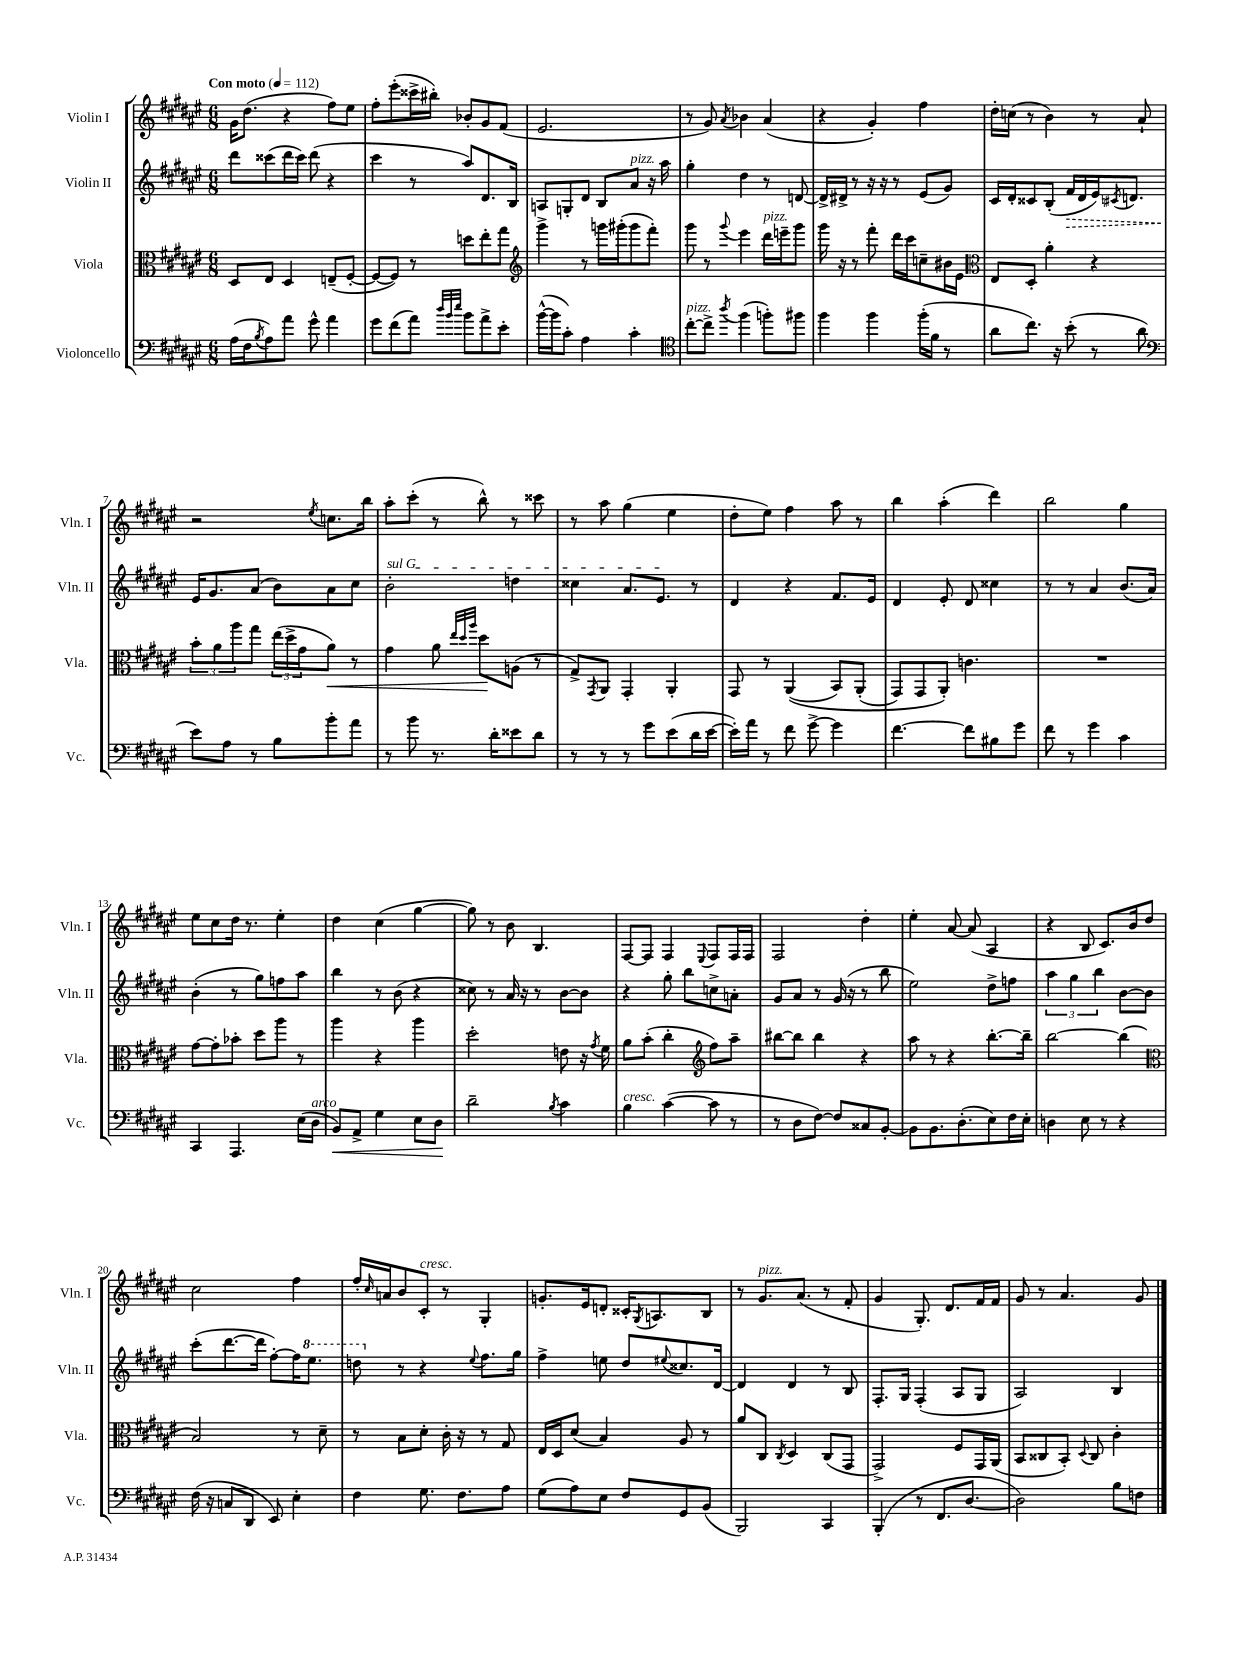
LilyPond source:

<<
\new StaffGroup <<
\new Staff = "s0" \with { instrumentName = "Violin I" shortInstrumentName = "Vln. I" } {
    \clef treble \key fis \major \numericTimeSignature \time 6/8 \tempo "Con moto" 4 = 112
    gis'16 dis''8.( r4 fis''8) eis''8 |
    fis''8-. eis'''8-.( cisis'''16-> bis''16-.) bes'8-. gis'8 fis'8( |
    eis'2. |
    r8 gis'8) \acciaccatura { ais'8 } bes'4 ais'4( |
    r4 gis'4-.) fis''4 |
    dis''16-. c''16( r8 b'4) r8 ais'8-! |
    r2 \acciaccatura { eis''8 } c''8. b''16 |
    ais''8-. cis'''8-.( r8 b''8-^) r8 cisis'''8 |
    r8 ais''8 gis''4( eis''4 |
    dis''8-. eis''8) fis''4 ais''8 r8 |
    b''4 ais''4-.( dis'''4) |
    b''2 gis''4 |
    eis''8 cis''8 dis''16 r8. eis''4-. |
    dis''4 cis''4( gis''4~ |
    gis''8) r8 b'8 b4. |
    fis8~ fis8 fis4 \appoggiatura { eis8 } fis8 fis16 fis16 |
    fis2 dis''4-. |
    eis''4-. ais'8~ ais'8( ais4 |
    r4 b8 cis'8.) b'16 dis''8 |
    cis''2 fis''4 |
    fis''16-. \grace { cis''16 } a'16 b'8 cis'8-.^\markup { \italic "cresc." } r8 gis4-. |
    g'8.-. eis'16 d'8-. cisis'16-. \acciaccatura { gis8 } a8. b8 |
    r8 gis'8.^\markup { \italic "pizz." } ais'8.( r8 fis'8-. |
    gis'4 gis8.-.) dis'8. fis'16 fis'16 |
    gis'8 r8 ais'4. gis'8 \bar "|." |
}
\new Staff = "s1" \with { instrumentName = "Violin II" shortInstrumentName = "Vln. II" } {
    \clef treble \key fis \major \numericTimeSignature \time 6/8
    dis'''8 cisis'''8( dis'''16 cisis'''16) dis'''8( r4 |
    cis'''4 r8 ais''8) dis'8. b16 |
    a8 g8-. dis'8 b8 ais'8^\markup { \italic "pizz." } r16 ais''16 |
    gis''4-. dis''4 r8 d'8~ |
    d'16-> dis'16-> r8 r16 r16 r8 eis'8( gis'8) |
    cis'16 dis'16-. cisis'8 b8-.( \once \override Hairpin.style = #'dashed-line fis'16\> dis'16 eis'16) \acciaccatura { cis'8 } d'8. |
    eis'16\! gis'8. ais'8( b'8) ais'8 cis''8 |
    \once \override TextSpanner.bound-details.left.text = \markup { \italic "sul G" } b'2-.\startTextSpan d''4 |
    cisis''4 ais'8. eis'8.\stopTextSpan r8 |
    dis'4 r4 fis'8. eis'16 |
    dis'4 eis'8-. dis'8 cisis''4 |
    r8 r8 ais'4 b'8.( ais'16) |
    b'4-.( r8 gis''8) f''8 ais''8 |
    b''4 r8 b'8( r4 |
    cisis''8) r8 ais'16 r16 r8 b'8~ b'8 |
    r4 gis''8-. b''8 c''8-> a'8-. |
    gis'8 ais'8 r8 gis'16( r16 r8 b''8 |
    eis''2) dis''8-> f''8 |
    \tuplet 3/2 { ais''4 gis''4 b''4 } b'8~ b'8 |
    cis'''8-.( dis'''8.~ dis'''16 fis''8~-.) fis''16 \ottava #1 eis'''8. |
    d'''8 \ottava #0 r8 r4 \appoggiatura { eis''8 } fis''8. gis''16 |
    fis''4-> e''8 dis''8 \appoggiatura { eis''8 } cisis''8. dis'16~ |
    dis'4 dis'4 r8 b8 |
    fis8.-. gis16 fis4-.( ais8 gis8 |
    ais2) b4 \bar "|." |
}
\new Staff = "s2" \with { instrumentName = "Viola" shortInstrumentName = "Vla." } {
    \clef alto \key fis \major \numericTimeSignature \time 6/8
    dis8 eis8 dis4 e8--( fis8~-. |
    fis8~ fis8) r8 d''8 eis''8-. gis''8 |
    \clef treble gis'''4-> r8 g'''16 gis'''16-.( gis'''8 fis'''8-.) |
    gis'''8 r8 \appoggiatura { gis'''8 } eis'''4 dis'''16^\markup { \italic "pizz." } e'''16-- gis'''8 |
    gis'''16 r16 r8 fis'''8-. dis'''16 cis'''16 c''8-- bis'16 eis'16 |
    \clef alto eis8 dis8-. ais'4-. r4 |
    \tuplet 3/2 { b'8-. ais'8 ais''8 } gis''8 \tuplet 3/2 { eis''16( dis''16-> gis'16 } ais'8\<) r8 |
    gis'4 ais'8 \grace { eis''32 dis''32 ais''32 } dis''8\! a8( r8 |
    gis8->) \acciaccatura { gis,8 } ais,8 gis,4-. ais,4-. |
    gis,8 r8 ais,4(\( b,8) ais,8-.( |
    gis,8) gis,8 ais,8-.\) c'4. |
    R2. |
    gis'8~ gis'8-. bes'8-. dis''8 ais''8 r8 |
    ais''4 r4 ais''4 |
    dis''2-. e'8 r16 \acciaccatura { gis'8 } fis'16 |
    ais'8 b'8-.( cis''4-. \clef treble fis''8) ais''8-- |
    bis''8~ bis''8 bis''4 r4 |
    ais''8 r8 r4 b''8.~-. b''16-- |
    b''2~ b''4( |
    \clef alto b2) r8 dis'8-- |
    r8 b8 dis'8-. cis'16-. r16 r8 gis8 |
    eis16 dis16 dis'8( b4) ais8 r8 |
    ais'8 cis8 \acciaccatura { cis8 } dis4 cis8( gis,8 |
    gis,2->) fis8 gis,16 ais,16( |
    b,8 cisis8 b,8-.) \appoggiatura { dis8 } cisis8 cis'4-. \bar "|." |
}
\new Staff = "s3" \with { instrumentName = "Violoncello" shortInstrumentName = "Vc." } {
    \clef bass \key fis \major \numericTimeSignature \time 6/8
    ais16( fis16 \acciaccatura { b8 } ais8) ais'8 gis'8-^ ais'4 |
    gis'8 fis'8( ais'8) \grace { dis''32 b'32 eis''32 } b'8 ais'8-> eis'8-. |
    b'16~-^( b'16 cis'8-.) ais4 cis'4-. |
    \clef tenor cis''8~-.^\markup { \italic "pizz." } cis''8-> \acciaccatura { ais''8 } fis''4( f''8-.) fis''8 |
    fis''4 fis''4 fis''16-.( fis'16 r8 |
    ais'8 cis''8.) r16 b'8-.( r8 ais'8 |
    \clef bass eis'8) ais8 r8 b8 b'8-. ais'8 |
    r8 b'8 r8. dis'16-. eisis'8 dis'8 |
    r8 r8 r8 gis'8 eis'8( dis'16 eis'16~ |
    eis'16-.) ais'16 r8 fis'8 gis'8~-> gis'4 |
    fis'4.~ fis'8 bis8 gis'8 |
    fis'8 r8 gis'4 cis'4 |
    cis,4 ais,,4. eis16( dis16^\markup { \italic "arco" } |
    b,8\<) ais,8-> gis4 eis8 dis8\! |
    dis'2-- \acciaccatura { b8 } cis'4 |
    b4^\markup { \italic "cresc." } cis'4~( cis'8 r8 |
    r8 dis8 fis8~) fis8 cisis8 b,8~-. |
    b,8 b,8. dis8.-.( eis8) fis16 eis16-. |
    d4 eis8 r8 r4 |
    fis16( r16 c8 dis,8 eis,8) eis4-. |
    fis4 gis8. fis8. ais8 |
    gis8( ais8) eis8 fis8 gis,8 b,8( |
    b,,2) cis,4 |
    b,,4-.( r8 fis,8. dis8.~ |
    dis2) b8 f8 \bar "|." |
}
>>
>>
